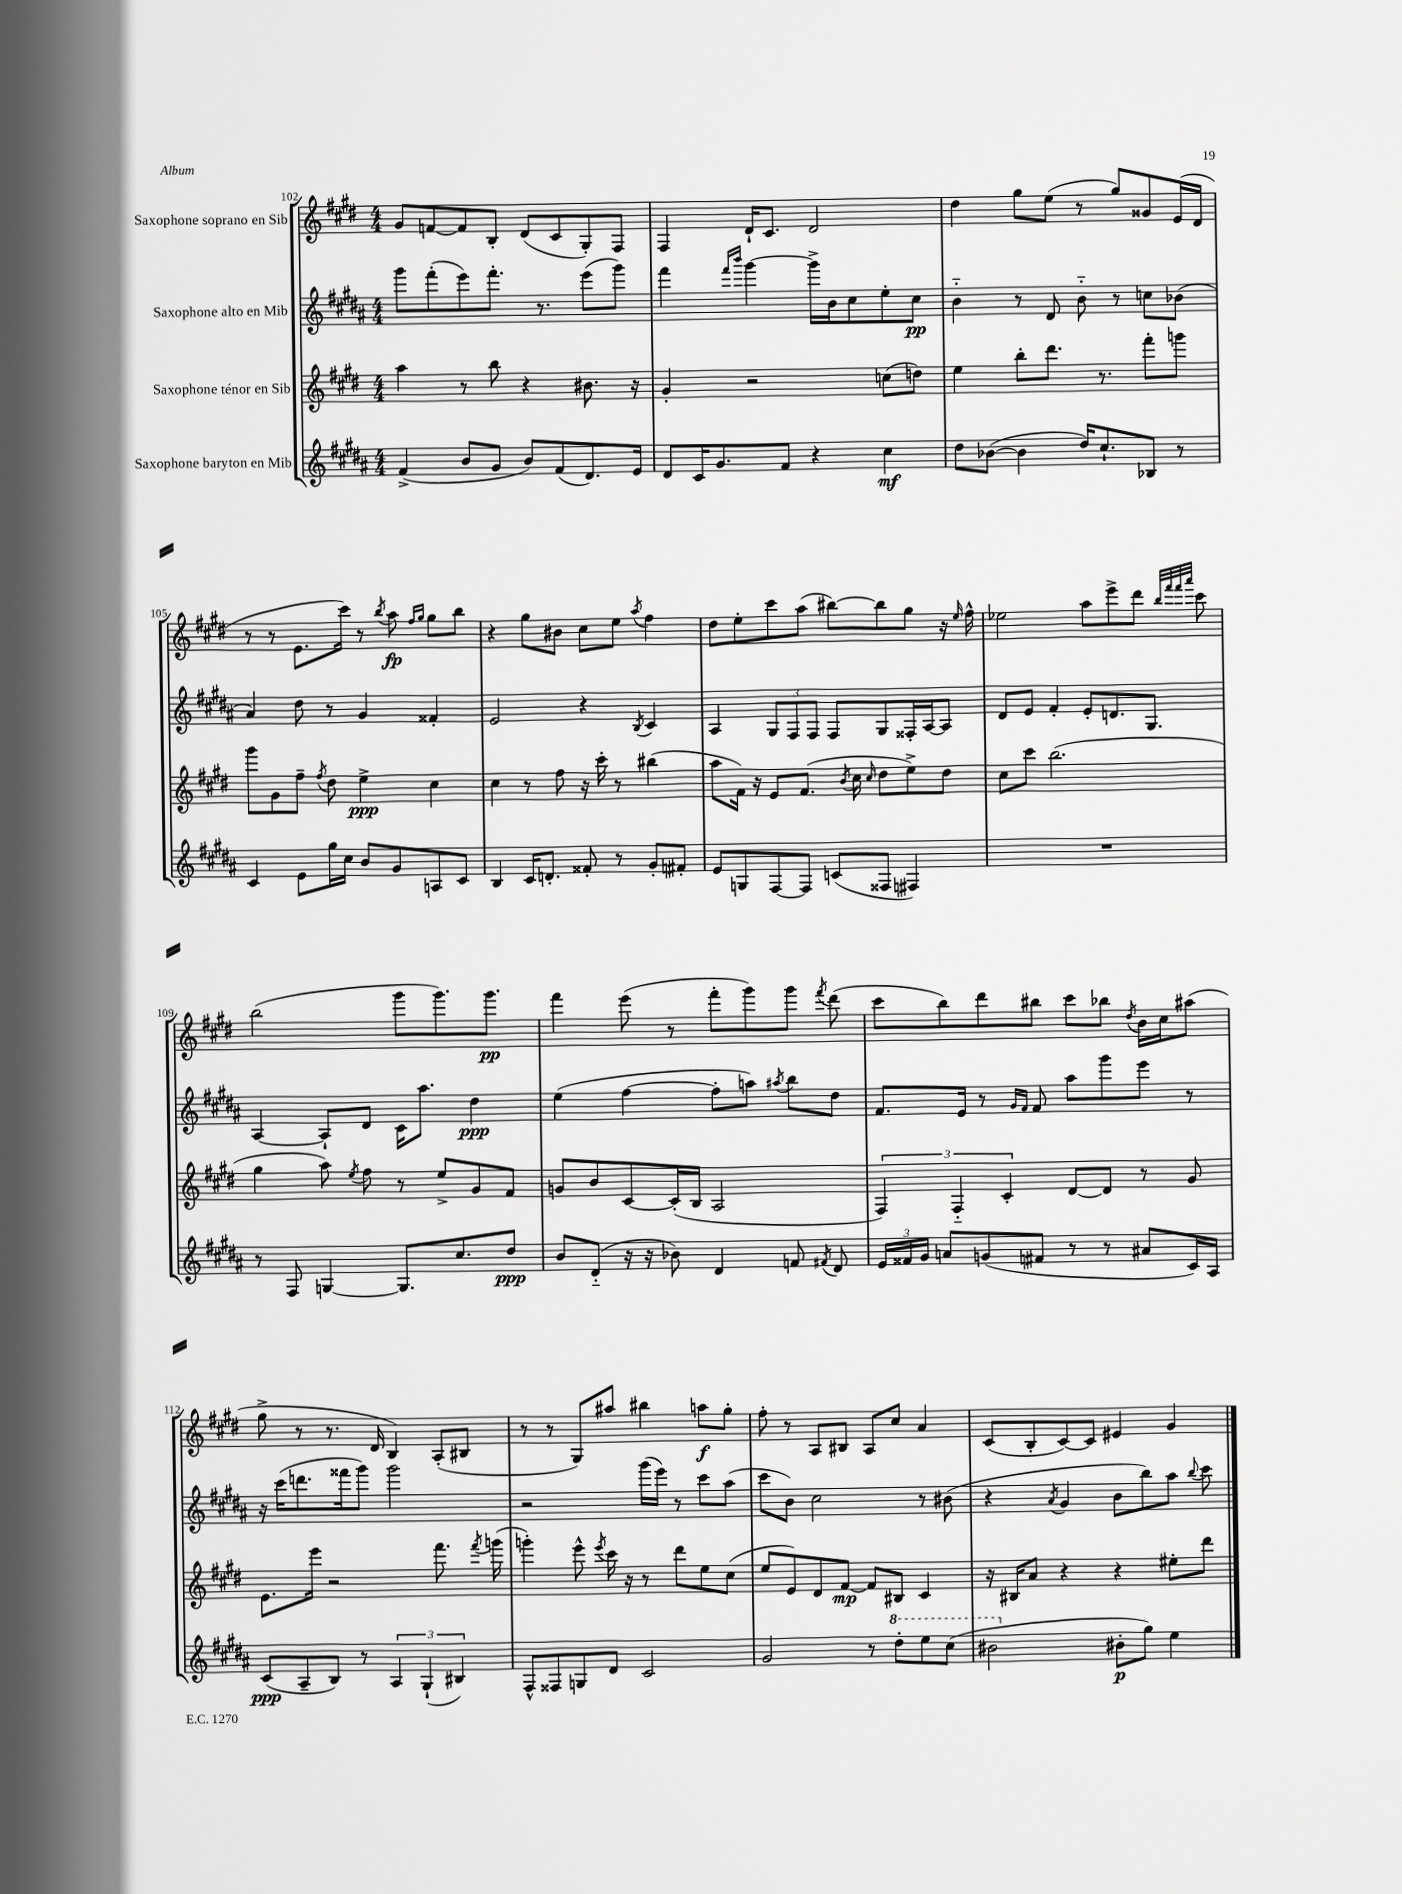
<<
\new StaffGroup <<
\new Staff = "s0" \with { instrumentName = "Saxophone soprano en Sib" } {
    \clef treble \key e \major \numericTimeSignature \time 4/4
    \autoBeamOff gis'8[ f'8~ f'8 b8]-. dis'8[( cis'8 gis8-.) fis8] |
    fis4 dis'16[-! cis'8.] dis'2 |
    dis''4 gis''8[ e''8]( r8 gis''8[) gisis'8 e'16( dis'16] |
    r8 r8 e'8.[ cis'''16]) r8 \acciaccatura { b''8 } a''8\fp \grace { fis''16[ gis''16] } gis''8[ b''8] |
    r4 gis''8[ bis'8] cis''8[ e''8] \acciaccatura { a''8 } fis''4 |
    dis''8[ e''8-. cis'''8 a''8]( bis''8[~) bis''8 gis''8] r16 \grace { e''16 } fis''16-^ |
    ees''2 a''8[ e'''8-> dis'''8] \grace { b''32[ fis'''32 fis'''32 a'''32] } cis'''8 |
    b''2( gis'''8[ gis'''8.) gis'''8.]\pp |
    fis'''4 e'''8( r8 fis'''8[-. gis'''8) gis'''8] \acciaccatura { fis'''8 } dis'''8( |
    cis'''8[ b''8) dis'''8 bis''8] cis'''8[ bes''8] \acciaccatura { dis''8 } b'16[ cis''16 ais''8]( |
    gis''8-> r8 r8. dis'16 b4) a8[-.( bis8] |
    r8 r8 gis8[) ais''8] bis''4 a''8[\f gis''8]-. |
    fis''8-. r8 a8[ bis8] a8[ cis''8] a'4 |
    cis'8[( b8-. cis'8~) cis'8] eis'4 gis'4 \bar "|." |
}
\new Staff = "s1" \with { instrumentName = "Saxophone alto en Mib" } {
    \clef treble \key b \major \numericTimeSignature \time 4/4
    \autoBeamOff gis'''8[ fis'''8-.( e'''8) fis'''8.]-. r8. e'''8[( gis'''8]) |
    fis'''4 \grace { fis'''16[ b'''16] } gis'''4~ gis'''16[-> b'16 cis''8 e''8-. cis''8]\pp |
    b'4-_ r8 dis'8 b'8-_ r8 c''8[ bes'8]( |
    ais'4) dis''8 r8 gis'4 fisis'4-. |
    e'2 r4 \acciaccatura { b8 } cis'4 |
    ais4 \tuplet 3/2 { gis8[ fis8 fis8] } fis8[ gis8 fisis16-. ais16~ ais8] |
    dis'8[ e'8] fis'4-. e'8[-. d'8. gis8.] |
    ais4~ ais8[-! dis'8] cis'16[ ais''8.] dis''4\ppp |
    e''4( fis''4~ fis''8[-. a''8]) \acciaccatura { ais''8 } b''8[ dis''8] |
    fis'8.[ e'16] r8 \grace { gis'16[ fis'16] } fis'8 ais''8[ gis'''8 e'''8] r8 |
    r16 cis'''16[( d'''8. fisis'''16 gis'''8]) gis'''2 |
    r2 gis'''16[( e'''16]) r8 cis'''8[ ais''8]( |
    cis'''8[ b'8]) cis''2 r8 bis'8( |
    r4 \acciaccatura { ais'8 } gis'4 b'8[ b''8) ais''8] \appoggiatura { b''8 } cis'''8 \bar "|." |
}
\new Staff = "s2" \with { instrumentName = "Saxophone ténor en Sib" } {
    \clef treble \key e \major \numericTimeSignature \time 4/4
    \autoBeamOff a''4 r8 b''8 r4 bis'8. r16 |
    gis'4-. r2 c''8[( d''8]) |
    e''4 b''8[-. dis'''8.] r8. fis'''8[-. g'''8] |
    gis'''8[ gis'8 fis''8]-- \acciaccatura { fis''8 } dis''8 e''4->\ppp cis''4 |
    cis''4 r8 fis''8 r16 cis'''16-. r8 bis''4( |
    a''8[ fis'16]) r16 e'8[ fis'8.]( \acciaccatura { b'8 } cis''16 \grace { cis''16 } dis''8[ e''8->) dis''8] |
    cis''8[ cis'''8] b''2.( |
    gis''4 a''8) \acciaccatura { e''8 } fis''8 r8 e''8[-> gis'8 fis'8] |
    g'8[ b'8 cis'8~ cis'16-.( b16] a2 |
    \tuplet 3/2 { fis4) fis4-_ cis'4-. } dis'8[~ dis'8] r8 gis'8 |
    e'8.[ e'''16] r2 fis'''8. \acciaccatura { fis'''8 } g'''16( |
    g'''4-.) e'''8-^ \acciaccatura { e'''8 } cis'''16 r16 r8 dis'''8[ e''8 cis''8]( |
    e''8[ e'8) dis'8 fis'8]~\mp fis'8[ bis8] cis'4 |
    r16 bis16[ a'8] r4 r4 eis''8[-. dis'''8] \bar "|." |
}
\new Staff = "s3" \with { instrumentName = "Saxophone baryton en Mib" } {
    \clef treble \key b \major \numericTimeSignature \time 4/4
    \autoBeamOff fis'4->( b'8[ gis'8] b'8[) fis'8( dis'8.) e'16] |
    dis'8[ cis'16 gis'8. fis'8] r4 cis''4\mf |
    dis''8[ bes'8]~( bes'4 dis''16[) cis''8.-! bes8] r8 |
    cis'4 e'8[ gis''16 cis''16] b'8[ gis'8 a8 cis'8] |
    b4 cis'16[ d'8.]-. fisis'8-. r8 gis'8[-. fis'8]-. |
    e'8[ g8 fis8~ fis8] c'8[( fisis8] fis4) |
    R1 |
    r8 fis8 g4~ g8.[ cis''8. dis''8]\ppp |
    b'8[ dis'8]-_( r16 r16 bes'8) dis'4 f'8 \acciaccatura { fis'8 } dis'8 |
    \tuplet 3/2 { e'16[ fisis'16 gis'16] } a'8[ g'8( fis'8] r8 r8 ais'8[ cis'16) ais16] |
    cis'8[\ppp( ais8-- b8]) r8 \tuplet 3/2 { ais4 gis4-!( bis4) } |
    fis8[-^ fisis8 g8 dis'8] cis'2 |
    gis'2 r8 \ottava #1 dis'''8[-. e'''8 cis'''8]( |
    bis''2 \ottava #0 bis'8[-.\p gis''8]) e''4 \bar "|." |
}
>>
>>
\layout { \context { \Score currentBarNumber = #102 } }
